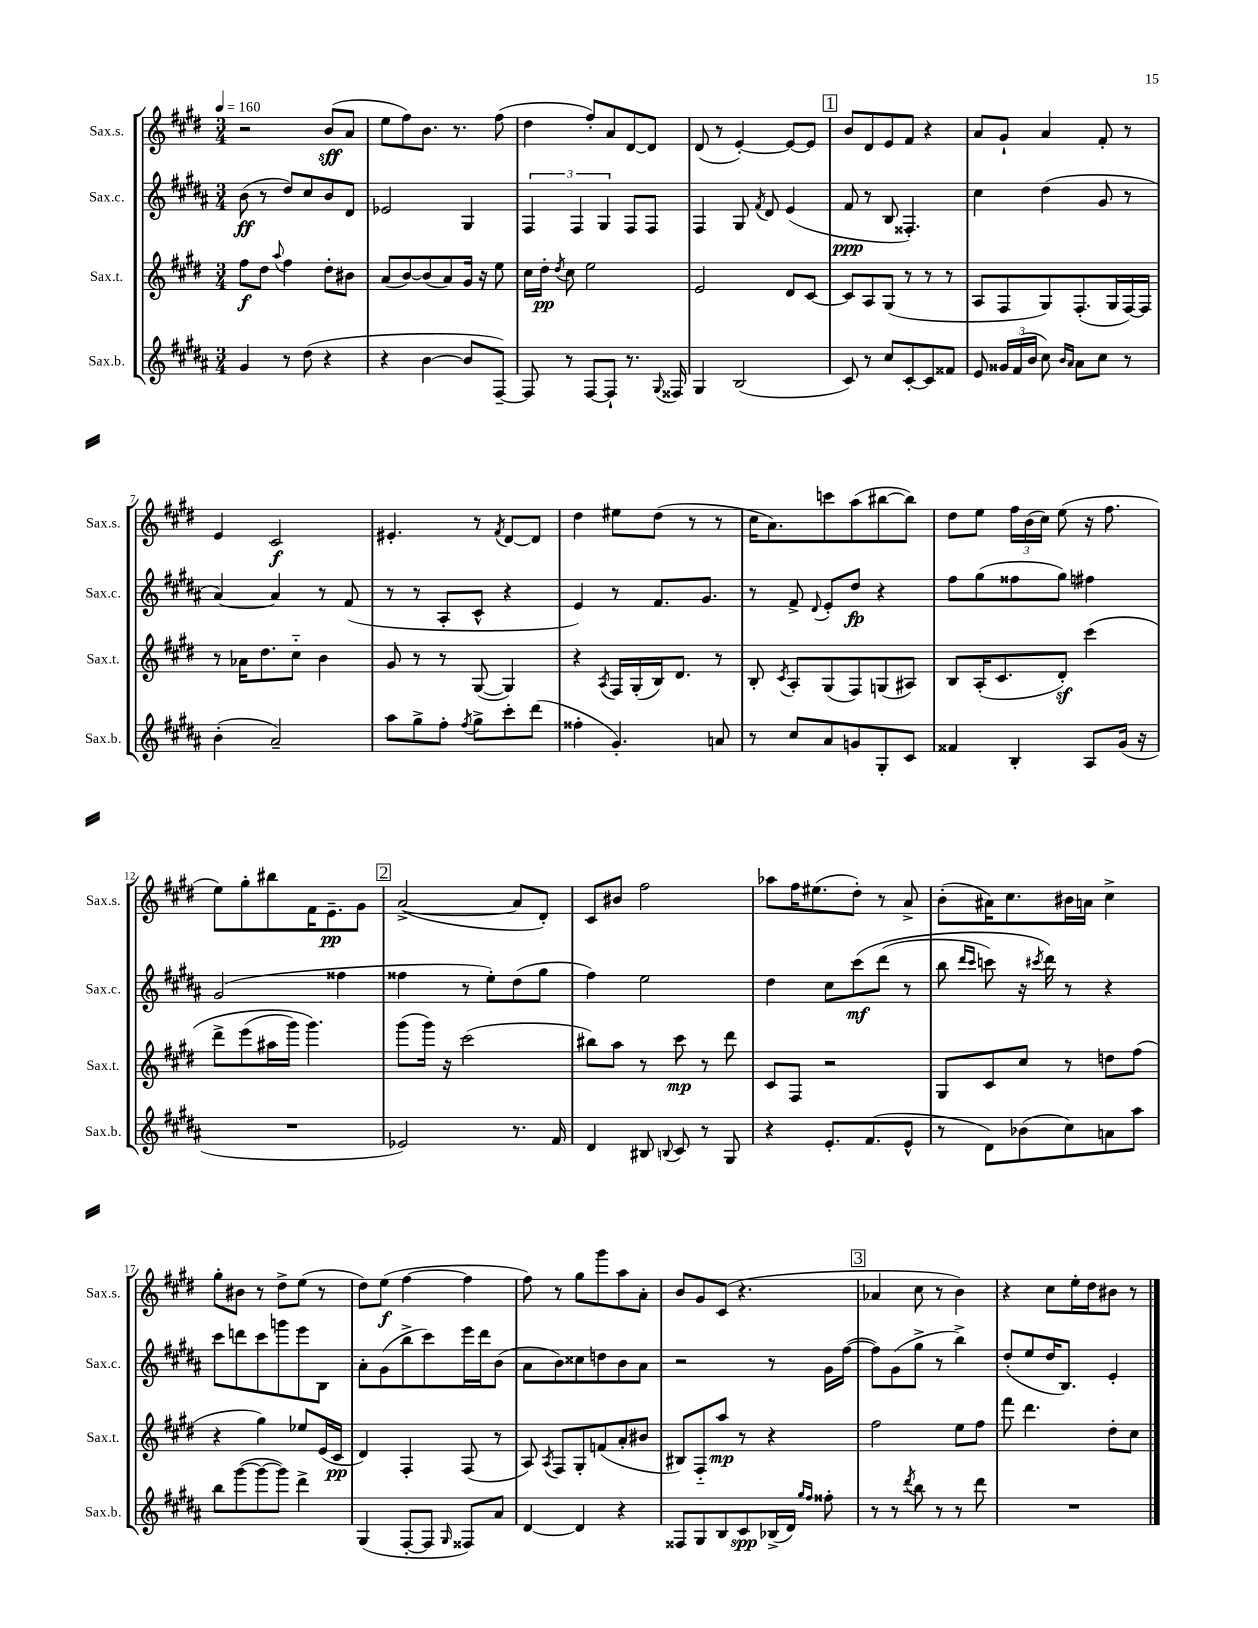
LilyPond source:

<<
\new StaffGroup <<
\new Staff = "s0" \with { instrumentName = "Sax.s." shortInstrumentName = "Sax.s." } {
    \clef treble \key e \major \numericTimeSignature \time 3/4 \tempo 4 = 160
    \autoBeamOff r2 b'8[\sff( a'8] |
    e''8[ fis''8) b'8.] r8. fis''8( |
    dis''4 fis''8[-.) a'8 dis'8~ dis'8] |
    dis'8( r8 e'4~-.) e'8[~ e'8] |
    \mark \markup { \box "1" } b'8[ dis'8 e'8 fis'8] r4 |
    a'8[ gis'8]-! a'4 fis'8-. r8 |
    e'4 cis'2\f |
    eis'4.-. r8 \acciaccatura { fis'8 } dis'8[~ dis'8] |
    dis''4 eis''8[ dis''8]( r8 r8 |
    cis''16[ a'8.) c'''8 a''8( bis''8~ bis''8]) |
    dis''8[ e''8] \tuplet 3/2 { fis''16[ b'16( cis''16]) } e''8( r16 fis''8. |
    e''8[) gis''8-. bis''8 fis'16 e'8.--\pp gis'8] |
    \mark \markup { \box "2" } a'2~->( a'8[ dis'8]-.) |
    cis'8[ bis'8] fis''2 |
    aes''8[ fis''16 eis''8.( dis''8]-.) r8 a'8-> |
    b'8[-.( ais'16) cis''8. bis'16 a'16] cis''4-> |
    gis''8[-. bis'8] r8 dis''8[-> e''8]( r8 |
    dis''8[) e''8]\f( fis''4~ fis''4 |
    fis''8) r8 gis''8[ gis'''8 a''8 a'8]-. |
    b'8[ gis'8 cis'8]( r4. |
    \mark \markup { \box "3" } aes'4 cis''8 r8 b'4) |
    r4 cis''8[ e''16-. dis''16 bis'8] r8 \bar "|." |
}
\new Staff = "s1" \with { instrumentName = "Sax.c." shortInstrumentName = "Sax.c." } {
    \clef treble \key b \major \numericTimeSignature \time 3/4
    \autoBeamOff b'8\ff( r8 dis''8[) cis''8 b'8 dis'8] |
    ees'2 gis4 |
    \tuplet 3/2 { fis4 fis4 gis4 } fis8[ fis8] |
    fis4 gis8 \acciaccatura { fis'8 } dis'8 e'4( |
    \mark \markup { \box "1" } fis'8\ppp r8 b8 fisis4.-.) |
    cis''4 dis''4( gis'8 r8 |
    ais'4~) ais'4 r8 fis'8( |
    r8 r8 ais8[-. cis'8]-^ r4 |
    e'4) r8 fis'8.[ gis'8.] |
    r8 fis'8-> \appoggiatura { dis'8 } e'8[-. dis''8]\fp r4 |
    fis''8[ gis''8( fisis''8 gis''8]) fis''4 |
    gis'2( fisis''4 |
    \mark \markup { \box "2" } fisis''4 r8 e''8[-.) dis''8( gis''8] |
    fis''4) e''2 |
    dis''4 cis''8[ cis'''8\mf\( dis'''8]( r8 |
    b''8 \grace { dis'''16[ cis'''16] } c'''8) r16 \acciaccatura { cis'''8 } dis'''16\) r8 r4 |
    cis'''8[ d'''8 cis'''8 g'''8 e'''8 b8] |
    ais'8[-. gis'8( b''8-> cis'''8) e'''16 dis'''16 b'8]( |
    ais'8[ b'8) cisis''8 d''8 b'8 ais'8] |
    r2 r8 gis'16[ fis''16]~( |
    \mark \markup { \box "3" } fis''8[) gis'8( gis''8]-> r8 b''4->) |
    dis''8[-.( e''8 dis''16 b8.]) e'4-. \bar "|." |
}
\new Staff = "s2" \with { instrumentName = "Sax.t." shortInstrumentName = "Sax.t." } {
    \clef treble \key e \major \numericTimeSignature \time 3/4
    \autoBeamOff fis''8[\f dis''8] \appoggiatura { a''8 } fis''4 dis''8[-. bis'8] |
    a'8[( b'8~) b'8( a'8) gis'16] r16 e''8 |
    cis''16[ dis''16]-.\pp \acciaccatura { dis''8 } cis''8 e''2 |
    e'2 dis'8[ cis'8]~ |
    \mark \markup { \box "1" } cis'8[ a8 gis8]( r8 r8 r8 |
    a8[ fis8 gis8) fis8.-.( gis16 fis16~) fis16] |
    r8 aes'16[ dis''8. cis''8]-_ b'4 |
    gis'8 r8 r8 gis8~( gis4) |
    r4 \acciaccatura { a8 } fis16[ gis16-.( b16) dis'8.] r8 |
    b8-. \acciaccatura { cis'8 } a8[-. gis8( fis8) g8( ais8]) |
    b8[ a16-.( cis'8. dis'8]-.\sf) cis'''4\( |
    dis'''8[-> e'''8( ais''16 gis'''16]) gis'''4.\) |
    \mark \markup { \box "2" } gis'''8[( gis'''16]) r16 cis'''2( |
    bis''8[) a''8] r8 cis'''8\mp r8 dis'''8 |
    cis'8[ fis8] r2 |
    gis8[ cis'8 cis''8] r8 d''8[ fis''8]( |
    r4 gis''4) ees''8[ e'16( cis'16]\pp |
    dis'4) fis4-. fis8( r8 |
    a8) \acciaccatura { a8 } fis8[ gis8-. f'8( a'8-. bis'8] |
    bis8[) fis8-_ a''8]\mp r8 r4 |
    \mark \markup { \box "3" } fis''2 e''8[ fis''8] |
    fis'''8 dis'''4. dis''8[-. cis''8] \bar "|." |
}
\new Staff = "s3" \with { instrumentName = "Sax.b." shortInstrumentName = "Sax.b." } {
    \clef treble \key b \major \numericTimeSignature \time 3/4
    \autoBeamOff gis'4 r8 dis''8( r4 |
    r4 b'4~ b'8[ fis8]~--) |
    fis8 r8 fis8[~ fis8]-! r8. \appoggiatura { gis8 } fisis16 |
    gis4 b2( |
    \mark \markup { \box "1" } cis'8) r8 cis''8[ cis'8~-. cis'8 fisis'8] |
    e'8 \tuplet 3/2 { gisis'16[ fis'16( b'16] } cis''8) \grace { b'16[ ais'16] } ais'8[ cis''8] r8 |
    b'4-.( ais'2--) |
    ais''8[ gis''8-> fis''8]-. \acciaccatura { fis''8 } gis''8[-> cis'''8-. dis'''8]( |
    fisis''4-. gis'4.-.) a'8 |
    r8 cis''8[ ais'8 g'8 gis8-. cis'8] |
    fisis'4 b4-. ais8[ gis'16]( r16 |
    R2. |
    \mark \markup { \box "2" } ees'2) r8. fis'16 |
    dis'4 bis8 \appoggiatura { b8 } cis'8 r8 gis8 |
    r4 e'8.[-. fis'8.( e'8]-^ |
    r8 dis'8[) bes'8( cis''8) a'8 ais''8] |
    b''8[ gis'''8~( gis'''8~ gis'''8]) dis'''4-> |
    gis4( fis8[~-. fis8] \grace { gis16 } fisis8[) ais'8] |
    dis'4~ dis'4 r4 |
    fisis8[ gis8 b8 cis'8\spp bes16->( dis'16]) \grace { gis''16[ fis''16] } fisis''8-. |
    \mark \markup { \box "3" } r8 r8 \acciaccatura { dis'''8 } b''8 r8 r8 dis'''8 |
    R2. \bar "|." |
}
>>
>>
